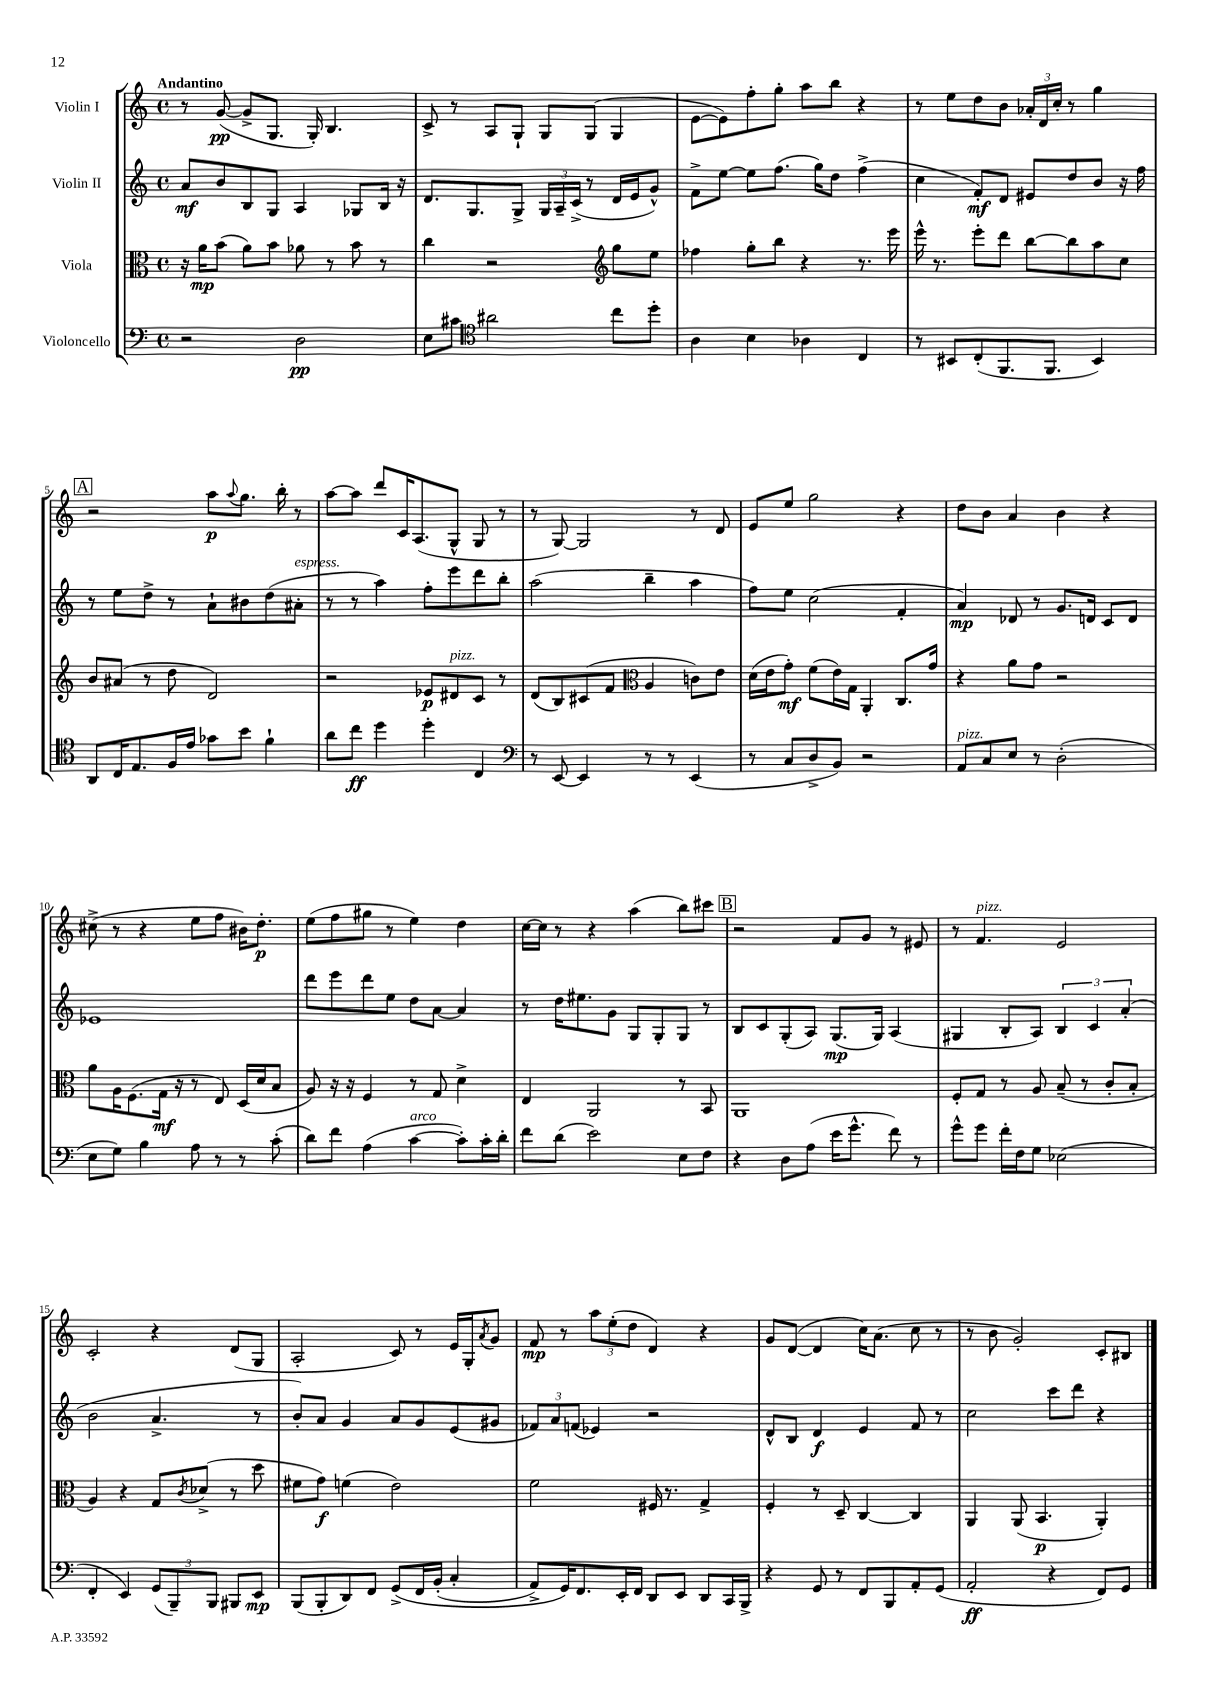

**kern	**kern	**kern	**kern
*staff4	*staff3	*staff2	*staff1
*clefF4	*clefC3	*clefG2	*clefG2
*k[]	*k[]	*k[]	*k[]
*M4/4	*M4/4	*M4/4	*M4/4
*met(c)	*met(c)	*met(c)	*met(c)
2r	16r	8a	8r
.	16a	.	.
.	(8b	8b	([8g
.	8a)	8B	8g^]
.	8b	8G	8.G
2D	8a-	4A	.
.	.	.	16G')
.	8r	.	4.B
.	8b	8G-	.
.	8r	16B	.
.	.	16r	.
=	=	=	=
8E	4cc	8.d	8c^
8c#	.	.	8r
.	.	8.G	.
*clefC4	*	*	*
2a#	2r	.	8A
.	.	8G^	8G`
.	.	24G	8G
.	.	24A~	.
.	.	(24c^	.
.	.	8r	(8G
*	*clefG2	*	*
8cc	8gg	16d	4G
.	.	16e	.
8dd'	8ee	8g^^)	.
=	=	=	=
4A	4ff-	8f^	[8e
.	.	[8ee	8e])
4B	8gg'	8ee]	8ff'
.	8bb	(8.ff	8gg'
4A-	4r	.	8aa
.	.	16gg)	.
.	.	8dd	8bb
4C	8.r	(4ff^	4r
.	16eee	.	.
=	=	=	=
8r	16eee^^	4cc	8r
.	8.r	.	.
8BB#	.	.	8ee
(8C'	8eee'	8f')	8dd
8.FF	8ddd	8d	8b
.	[8bb	8e#	24a-'
.	.	.	24d
8.FF	.	.	.
.	.	.	24cc'
.	8bb]	8dd	8r
4BB#)	8aa	8b	4gg
.	8cc	16r	.
.	.	16ff	.
=	=	=	=
8AA	8b	8r	2r
16C	(8a#	8ee	.
8.E	.	.	.
.	8r	8dd^	.
16F	8dd	8r	.
16e	.	.	.
8g-	2d)	8a`	8aa
.	.	.	8qqaa
8b	.	8b#	8.gg
4f`	.	(8dd	.
.	.	.	16bb'
.	.	8a#'	8r
=	=	=	=
8a	2r	8r	[8aa
8cc	.	8r	8aa]
4dd	.	4aa)	8ddd
.	.	.	16c
.	.	.	(8.A
4dd'	8e-	8ff'	.
.	8d#	8eee	8G^^
4C	8c	8ddd	8G
.	8r	8bb'	8r
=	=	=	=
*clefF4	*	*	*
8r	(8d	(2aa	8r
[8EE	8B)	.	[8G)
4EE]	(8c#	.	2G]
.	8f	.	.
*	*clefC3	*	*
8r	4A	4bb~	.
8r	.	.	.
(4EE	8c)	4aa	8r
.	8e	.	8d
=	=	=	=
8r	(16d	8ff)	8e
.	16e	.	.
8C	8g')	8ee	8ee
8D^	(8f	(2cc	2gg
8BB)	16e)	.	.
.	16G	.	.
2r	4AA'	.	.
.	8.C	4f'	4r
.	16g	.	.
=	=	=	=
8AA	4r	4a)	8dd
8C	.	.	8b
8E	8a	8d-	4a
8r	8g	8r	.
(2D'	2r	8.g	4b
.	.	16d	.
.	.	8c	4r
.	.	8d	.
=	=	=	=
8E	8a	1e-	(8cc#^
8G)	16A	.	8r
.	(8.F	.	.
4B	.	.	4r
.	16G	.	.
.	16r	.	.
8A	8r	.	8ee
8r	8E)	.	8ff
8r	(16D	.	16b#)
.	16d	.	8.dd'
(8c'	8B	.	.
=	=	=	=
8d)	8A)	8ddd	(8ee
8f	16r	8eee	8ff
.	16r	.	.
(4A	4F	8ddd	8gg#
.	.	8ee	8r
[4c	8r	8dd	4ee)
.	8G	[8a	.
8c'])	4d^	4a]	4dd
16c'	.	.	.
16d'	.	.	.
=	=	=	=
8f	4E	8r	[16cc
.	.	.	16cc]
(8d	.	16dd	8r
.	.	8.ee#	.
2e)	2AA	.	4r
.	.	8g	.
.	.	8G	(4aa
.	.	8G'	.
8E	8r	8G	8bb)
8F	8BB	8r	8ccc#
=	=	=	=
4r	1AA	8B	2r
.	.	8c	.
8D	.	(8G'	.
(8A	.	8A)	.
16e	.	(8.G	8f
8.g^^	.	.	.
.	.	.	8g
.	.	16G)	.
8f)	.	(4A	8r
8r	.	.	8e#
=	=	=	=
8g^^	8F'	4G#	8r
8g	8G	.	4.f
16f'	8r	8B'	.
16F	.	.	.
8G	8A	8A)	.
(2E-	(8B~	6B	2e
.	8r	.	.
.	.	6c	.
.	8c'	.	.
.	.	(6a'	.
.	8B'	.	.
=	=	=	=
4FF'	4A)	2b	2c'
4EE)	4r	.	.
(12GG	8G	4.a^	4r
12BBB~)	.	.	.
.	8qc	.	.
.	(8d-^	.	.
12BBB	.	.	.
8BBB#	8r	.	(8d
8EE	8dd	8r	8G
=	=	=	=
(8BBB	8f#	8b')	2A'
8BBB'	8g)	8a	.
8DD)	(4f	4g	.
8FF	.	.	.
&(8GG^	2e)	8a	8c)
16FF	.	8g	8r
(16BB'	.	.	.
4C'	.	(8e	16e
.	.	.	16G'
.	.	.	8qa
.	.	8g#	8g
=	=	=	=
8AA^)	2f	12f-)	8f
.	.	12a	.
16GG&)	.	.	8r
.	.	(12f	.
8.FF	.	.	.
.	.	4e-)	12aa
.	.	.	(12ee'
16EE'	.	.	.
.	.	.	12dd
16FF	.	.	.
8DD	16F#	2r	4d)
.	8.r	.	.
8EE	.	.	.
8DD	4G^	.	4r
16CC	.	.	.
16BBB^	.	.	.
=	=	=	=
4r	4F'	8d^^	8g
.	.	8B	([8d
8GG	8r	4d	4d]
8r	8D~	.	.
8FF	[4C	4e	16cc)
.	.	.	(8.a
8BBB	.	.	.
8AA'	4C]	8f	8cc
(8GG	.	8r	8r
=	=	=	=
2AA'	4AA	2cc	8r
.	.	.	8b
.	(8AA	.	2g')
.	4.BB	.	.
4r	.	8ccc	.
.	.	8ddd	.
8FF)	4AA')	4r	8c'
8GG	.	.	8B#
==	==	==	==
*-	*-	*-	*-
